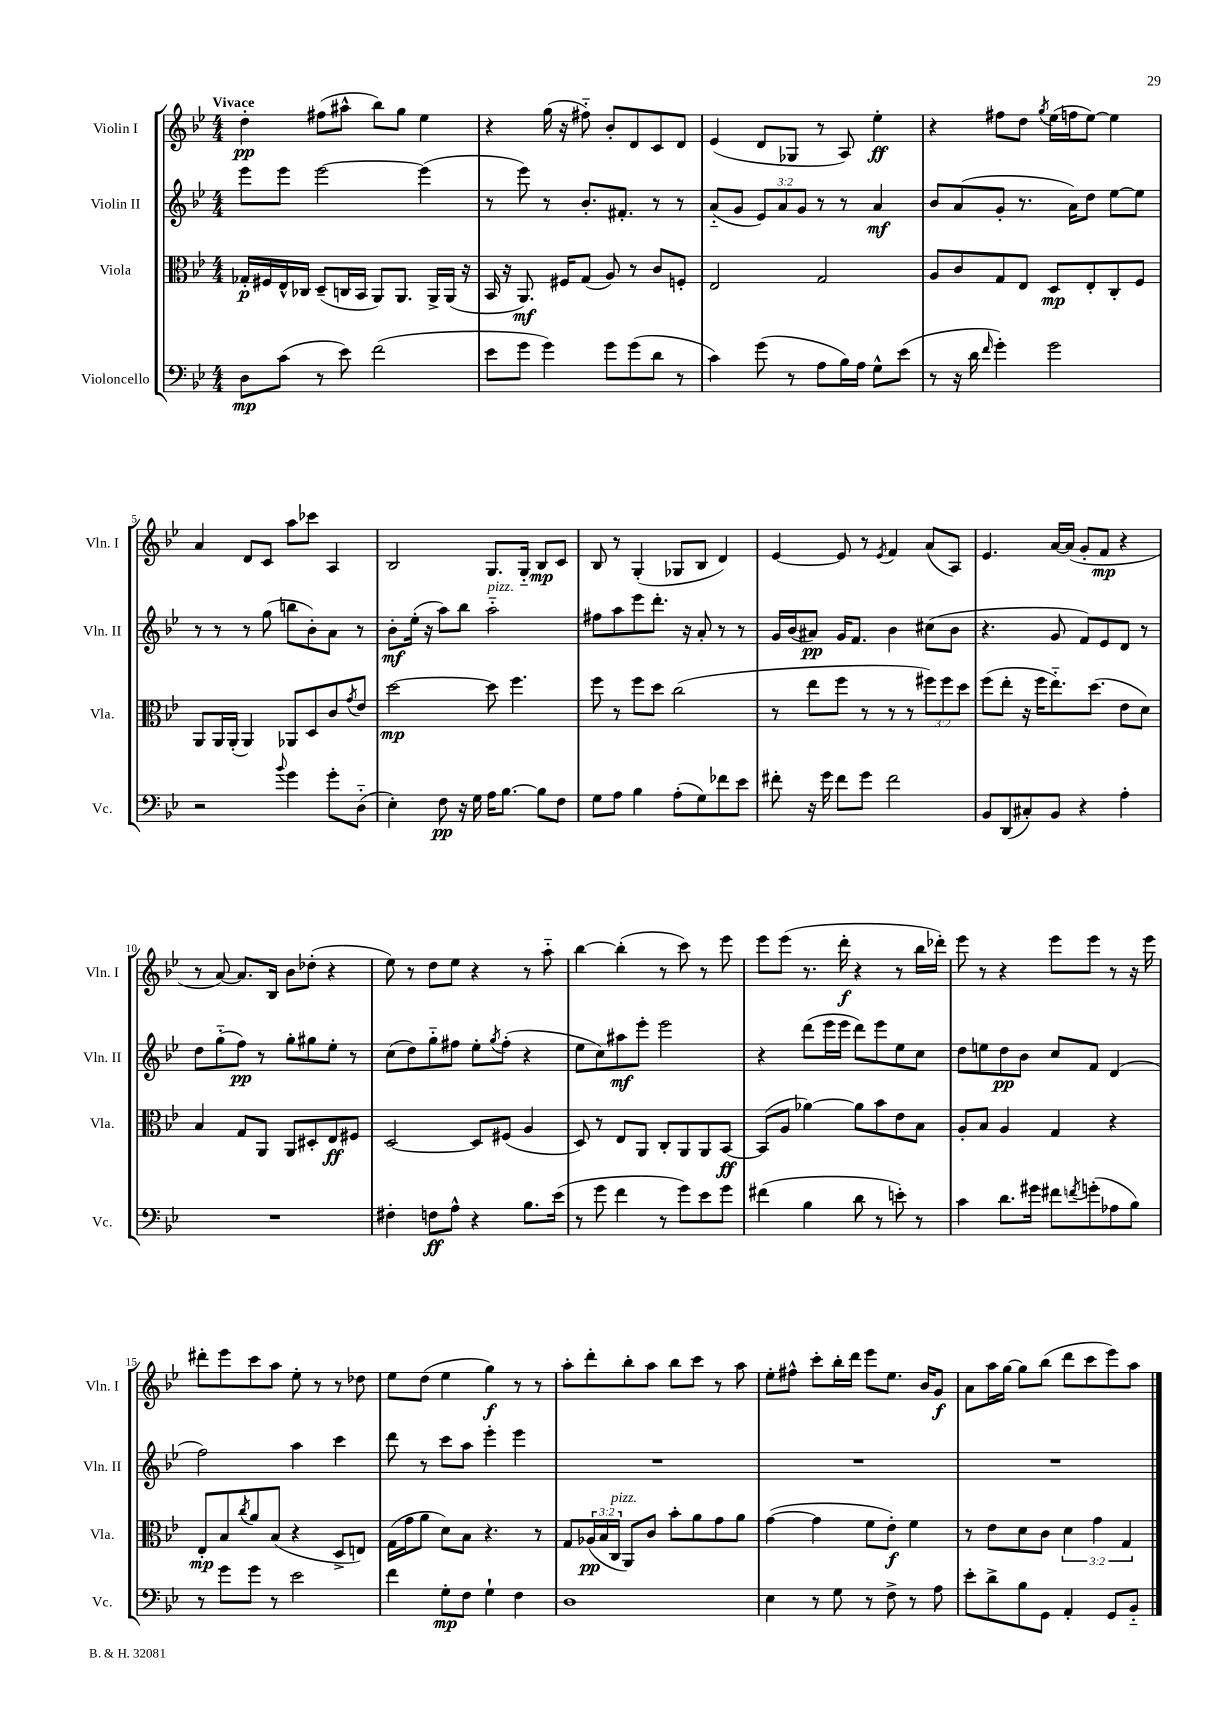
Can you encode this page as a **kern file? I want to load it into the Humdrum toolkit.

**kern	**kern	**kern	**kern
*staff4	*staff3	*staff2	*staff1
*clefF4	*clefC3	*clefG2	*clefG2
*k[b-e-]	*k[b-e-]	*k[b-e-]	*k[b-e-]
*M4/4	*M4/4	*M4/4	*M4/4
8D\L	16G-'/LL	8eee-\L	4dd'\
.	16F#/	.	.
(8c\J	16E-^^/	8eee-\J	.
.	16C-/JJ	.	.
8r	(8D~/L	[2eee-\	(8ff#\L
8e-\)	16C/L	.	8aa#^^\J
.	16BB-/JJ	.	.
(2f\	8AA/L)	.	8bb-\L)
.	8.AA/J	.	8gg\J
.	.	(4eee-\]	4ee-\
.	16AA^/LL	.	.
.	(16AA/JJ	.	.
.	16r	.	.
=	=	=	=
8e-\L	16BB-/	8r	4r
.	16r	.	.
8g\J	8.AA/)	8eee-\)	.
4g\)	.	8r	(16gg\
.	16F#/LK	.	16r
.	(8G/J	8.b-'/L	8ff#'~\)
8g\L	8A/)	.	8b-'/L
.	.	8.f#'/J	.
(8g\	8r	.	8d/
8d\J	8c/L	8r	8c/
8r	8F'/J	8r	8d/J
=	=	=	=
4c\)	2E-/	(8a'~/L	(4e-/
.	.	8g/J	.
(8g\	.	12e-/L)	8d/L
.	.	12a/	.
8r	.	.	8G-/J
.	.	12g/J	.
8A\L	2G/	8r	8r
16B-\L)	.	8r	8A/)
16A\JJ	.	.	.
8G^^\L	.	4a/	4ee-'\
(8e-\J	.	.	.
=	=	=	=
8r	8A/L	8b-/L	4r
16r	8c/	(8a/	.
16d\	.	.	.
16qqf/	.	.	.
4g'\)	8G/	8g'/J	8ff#\L
.	8E-/J	8.r	8dd\J
.	.	.	8qgg/
2g\	8D/L	.	(16ee-\LL
.	.	16a\LK)	16ff\J
.	8E-'/	8dd\J	[8ee-\J)
.	8C'/	[8ee-\L	4ee-\]
.	8F/J	8ee-\]J	.
=	=	=	=
2r	8AA/L	8r	4a/
.	16AA/L	8r	.
.	(16AA'/JJ	.	.
.	4AA/)	8r	8d/L
.	.	(8gg\	8c/J
8qqb-/	.	.	.
4g\	8AA-/L	8bb\L	8aa\L
.	8D/	8b-'\)	8ccc-\J
8g'\L	8c/	8a\J	4A/
.	8qg/	.	.
(8D'~\J	8e-/J	8r	.
=	=	=	=
4E-'\)	[2dd\	8b-'\L	2B-/
.	.	(16ee-'\Jk	.
.	.	16r	.
8F\	.	8aa\L)	.
16r	.	8bb-\J	.
16G\	.	.	.
16A\LK	8dd\]	2aa'~\	8.G/L
[8.B-\J	.	.	.
.	4.ff\	.	.
.	.	.	16G'~/Jk
8B-\]L	.	.	8B-/L
8F\J	.	.	8c/J
=	=	=	=
8G\L	8ff\	8ff#\L	8B-/
8A\J	8r	8aa\	8r
4B-\	8ff\L	8eee-\	(4G'/
.	8dd\J	8.ddd'\J	.
(8A'\L	(2cc\	.	8G-/L
.	.	16r	.
8G\)	.	8a'/	8B-/J
8f-\	.	8r	4d/)
8e-\J	.	8r	.
=	=	=	=
8f#'\	8r	16g/LL	[4e-/
.	.	(16b-/J	.
16r	8ee-\L	8a#/J)	.
16g\	.	.	.
8f#\L	8ff\J	16g/LK	8e-/]
.	.	8.f/J	.
8g\J	8r	.	8r
.	.	.	8qe-/
2f#\	8r	4b-\	4f/
.	8r	.	.
.	12ff#\L)	(8cc#\L	(8a/L
.	12ff#\	.	.
.	.	8b-\J	8A/J)
.	12dd\J	.	.
=	=	=	=
8BB-/L	(8ff\L	4.r	4.e-/
(8DD/	8ee-'\J	.	.
8C#'/)	16r	.	.
.	16ff\LK	.	.
8BB-/J	8.ee-'~\)	8g/	[16a/LL
.	.	.	(16a/]JJ
4r	.	8f/L)	8g'/L
.	(8.dd\J	.	.
.	.	8e-/	8f/J
4A'\	8e-\L	8d/J	4r
.	8d\J)	8r	.
=	=	=	=
1r	4B-/	8dd\L	8r
.	.	(8gg'~\	[8a/)
.	8G/L	8ff\J)	8.a/]L
.	8AA/J	8r	.
.	.	.	16B-/Jk
.	8AA/L	8gg'\L	8b-\L
.	8D#'/	8gg#\	(8dd-'\J
.	8E-/	8ee-'\J	4r
.	8F#/J	8r	.
=	=	=	=
4F#'\	[2D/	(8cc\L	8ee-\)
.	.	8dd\)	8r
8F\L	.	8gg'~\	8dd\L
8A^^\J	.	8ff#\J	8ee-\J
4r	8D/]L	8ee-'\L	4r
.	.	8qgg/	.
.	(8F#/J	(8ff#'\J	.
8.B-\L	4A/	4r	8r
.	.	.	8aa'~\
(16e-\Jk	.	.	.
=	=	=	=
8r	8D/)	8ee-\L	[4bb-\
8g\	8r	8cc\)	.
4f\	8E-/L	8aa#\	(4bb-'\]
.	8AA/J	8eee-'\J	.
8r	8C'/L	2eee-\	8r
8g\L)	8AA/	.	8ccc\)
8e-\	8AA/	.	8r
8g\J	[8BB-/J	.	8eee-\
=	=	=	=
(4f#\	(8BB-/]L	4r	8eee-\L
.	8A/J	.	(8eee-\J
4B-\	[4a-\)	(8ddd\L	8.r
.	.	16eee-\L	.
.	.	16eee-\JJ	16ddd'\
8d\	8a-\]L	8ddd\L)	4r
8r	8b-\	8eee-\	.
8e'\)	8e-\	8ee-\	8r
8r	8B-\J	8cc\J	16bb-\LL
.	.	.	16ddd-'\JJ)
=	=	=	=
4c\	8A'/L	8dd\L	8eee-\
.	8B-/J	8ee\	8r
8.d\L	4A/	8dd\	4r
.	.	8b-\J	.
16g#\Jk	.	.	.
8f#\L	4G/	8cc/L	8eee-\L
8qf/	.	.	.
(8g'\	.	8f/J	8eee-\J
8A-\	4r	(4d/	8r
8B-\J)	.	.	16r
.	.	.	16eee-\
=	=	=	=
8r	8E-'/L	2ff\)	8ddd#'\L
8g\L	8B-/	.	8eee-\
.	8qcc/	.	.
8g\J	8a/	.	8ccc\
8r	(8B-/J	.	8aa\J
2e-\	4r	4aa\	8ee-'\
.	.	.	8r
.	8D^/L	4ccc\	8r
.	8E/J)	.	8dd-\
=	=	=	=
4f\	(16G\LL	8ddd\	8ee-\L
.	16g\J	.	.
.	8a\J	8r	(8dd\J
8G'\L	8d\L)	8ccc\L	4ee-\
8F\J	8B-\J	8aa\J	.
4G`\	4.r	4eee-'\	4gg\)
4F\	.	4eee-\	8r
.	8r	.	8r
=	=	=	=
1D	8G/L	1r	8aa'\L
.	(24A-/L	.	8ddd'\
.	24B-/	.	.
.	24C/JJ	.	.
.	8AA/L)	.	8bb-'\
.	8c/J	.	8aa\J
.	8b-'\L	.	8bb-\L
.	8a\	.	8ccc\J
.	8g\	.	8r
.	8a\J	.	8aa\
=	=	=	=
4E-\	([4g\	1r	8ee-'\L
.	.	.	8ff#^^\J
8r	4g\]	.	8ccc'\L
8G\	.	.	16bb-'\L
.	.	.	16ddd\JJ
8r	8f\L	.	8eee-\L
8F^\	8e-'\J)	.	8.ee-\J
8r	4f\	.	.
.	.	.	16b-/LK
8A\	.	.	8g/J
=	=	=	=
8e-'\L	8r	1r	8a\L
8d^\	8e-\L	.	16aa\L
.	.	.	[16gg\JJ
8B-\	8d\	.	8gg\]L
8GG\J	8c\J	.	(8bb-\J
4AA'/	6d\	.	8ddd\L
.	.	.	8ccc\
.	6g\	.	.
8GG/L	.	.	8eee-\)
.	6G/	.	.
8BB-'~/J	.	.	8aa\J
==	==	==	==
*-	*-	*-	*-
